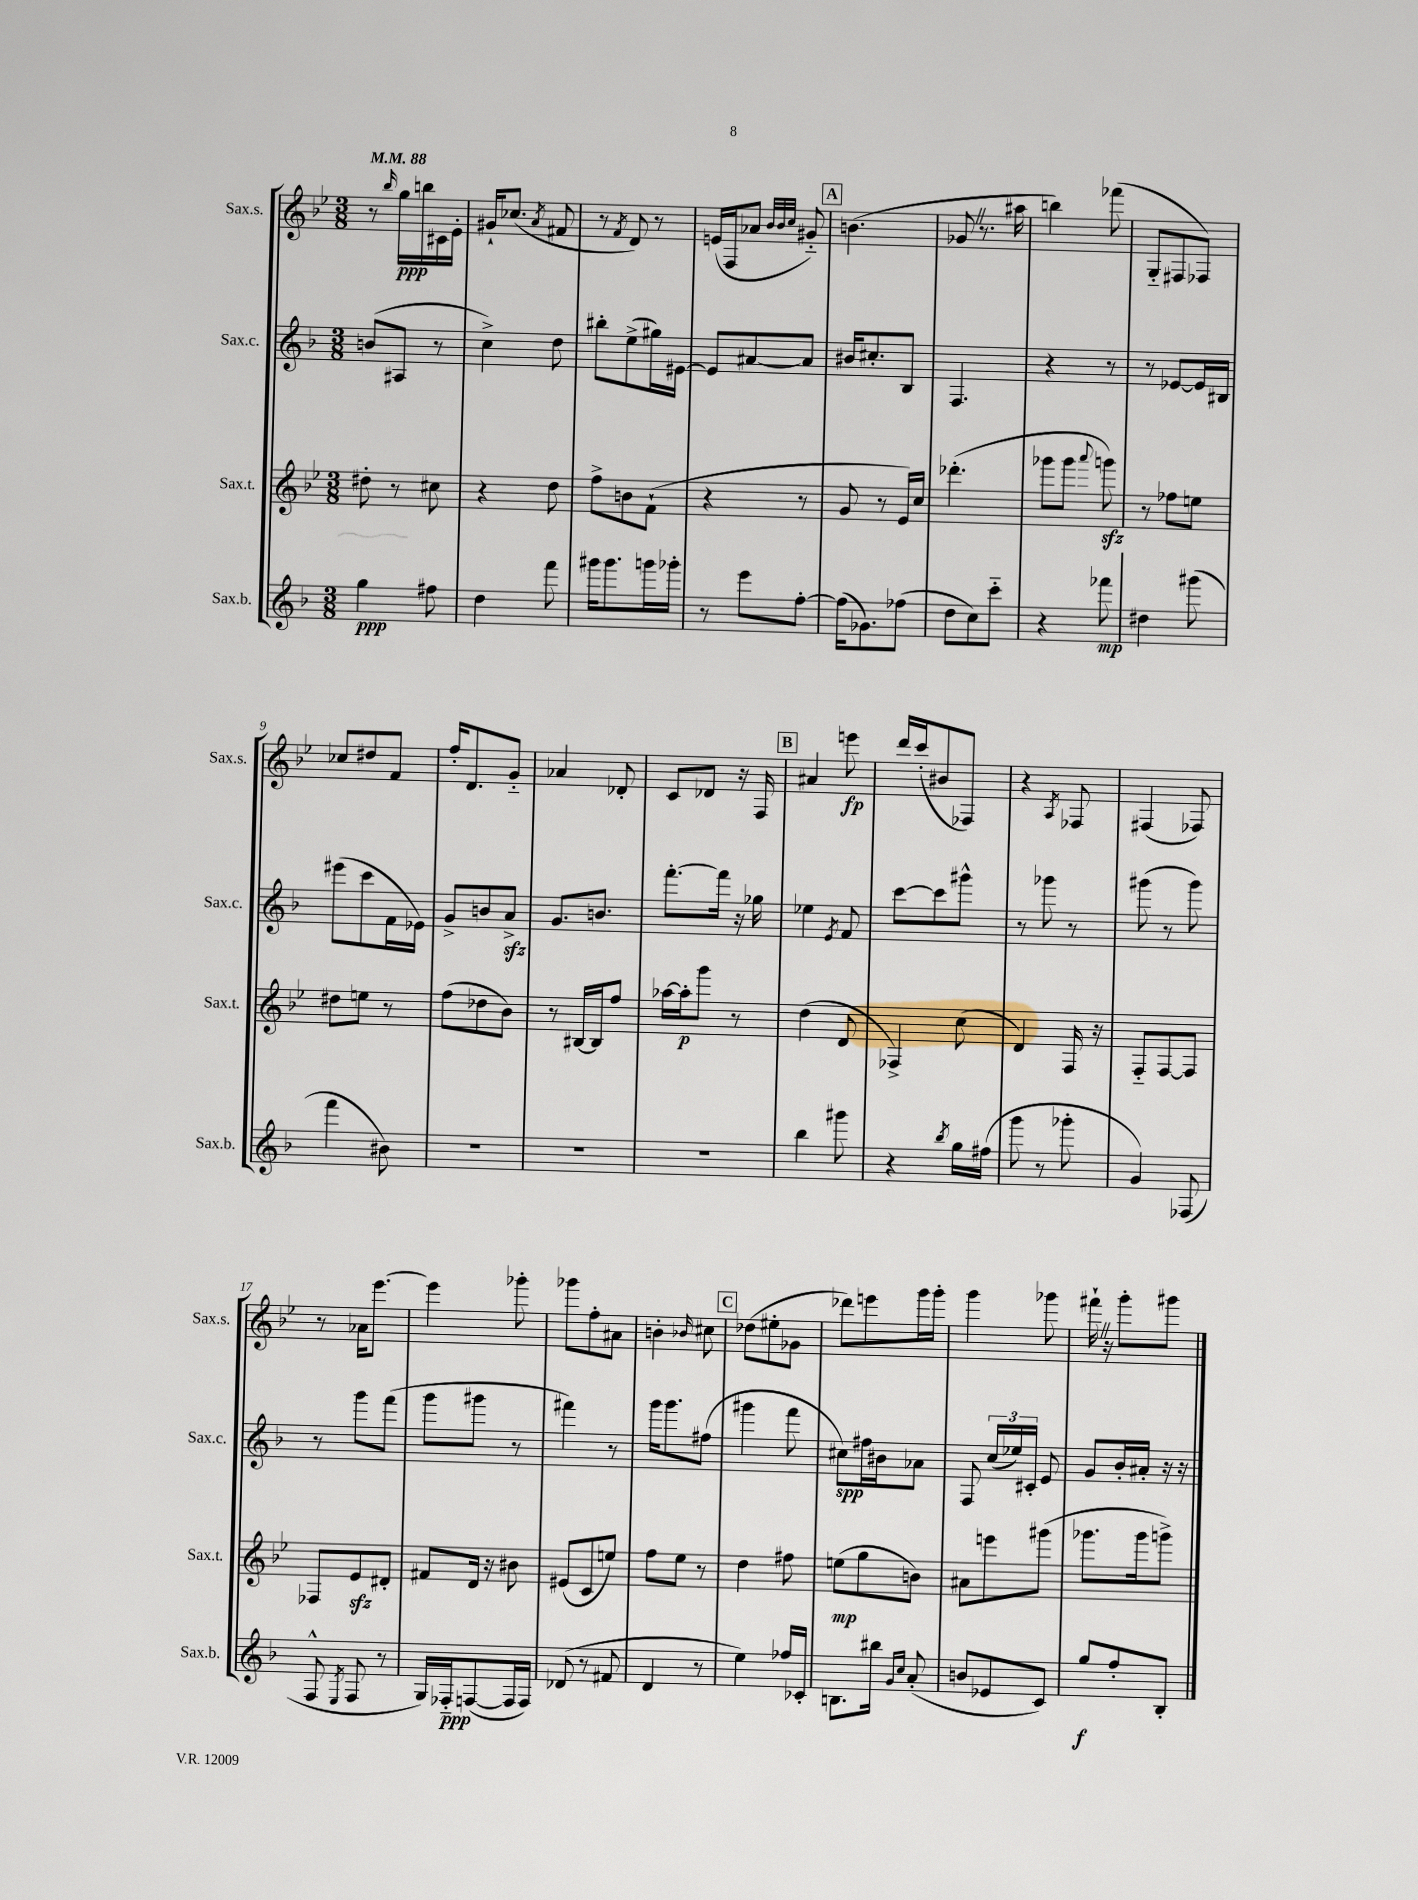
<<
\new StaffGroup <<
\new Staff = "s0" \with { instrumentName = "Sax.s." shortInstrumentName = "Sax.s." } {
    \clef treble \key bes \major \numericTimeSignature \time 3/8 \tempo 4 = 88
    \autoBeamOff r8 \grace { bes''16 } g''16[\ppp b''16 cis'16 ees'16]-. |
    gis'16[-! ces''8.]( \acciaccatura { a'8 } fis'8 |
    r8 \acciaccatura { f'8 } d'8) r8 |
    e'16[( f16 aes'8] \grace { bes'32[ bes'32 c''32] } gis'8-_) |
    \mark \markup { \box "A" } b'4.( |
    ges'8 \once \override BreathingSign.text = \markup { \musicglyph "scripts.caesura.straight" } \breathe r8. ais''16 |
    b''4) fes'''8( |
    g8[-_ fis8 fes8]) |
    ces''8[ dis''8 f'8] |
    f''16[-. d'8. g'8]-_ |
    aes'4 des'8-. |
    c'8[ des'8] r16 f16 |
    \mark \markup { \box "B" } ais'4 e'''8\fp |
    d'''16[ c'''16-.( bis'8 fes8]) |
    r4 \acciaccatura { a8 } fes8 |
    fis4( fes8) |
    r8 aes'16[ ees'''8.]~ |
    ees'''4 ges'''8-. |
    ges'''8[ f''8-. ais'8] |
    b'4-. \grace { bes'16 } cis''8 |
    \mark \markup { \box "C" } des''8[( eis''8-. ges'8] |
    des'''8[) e'''8 g'''16 g'''16]-. |
    g'''4 ges'''8 |
    fis'''16-! \once \override BreathingSign.text = \markup { \musicglyph "scripts.caesura.straight" } \breathe r16 g'''8[-. gis'''8] \bar "|." |
}
\new Staff = "s1" \with { instrumentName = "Sax.c." shortInstrumentName = "Sax.c." } {
    \clef treble \key f \major \numericTimeSignature \time 3/8
    \autoBeamOff b'8[( ais8] r8 |
    c''4->) d''8 |
    bis''8[-. e''8->( gis''16) eis'16]~ |
    eis'8[ ais'8~ ais'8] |
    \mark \markup { \box "A" } bis'16[ cis''8.-. bes8] |
    f4. |
    r4 r8 |
    r8 ees'8[~ ees'16 bis16] |
    eis'''8[( c'''8 f'16 ees'16]) |
    g'8[-> b'8 a'8]->\sfz |
    g'8.[ b'8.] |
    f'''8.[~-. f'''16] r16 ges''16 |
    \mark \markup { \box "B" } ees''4 \acciaccatura { e'8 } f'8 |
    c'''8[~ c'''8 gis'''8]-^ |
    r8 ges'''8 r8 |
    gis'''8( r8 gis'''8) |
    r8 g'''8[ f'''8]( |
    g'''8[ gis'''8] r8 |
    fis'''4) r8 |
    g'''16[ g'''8. fis''8]( |
    \mark \markup { \box "C" } gis'''4 f'''8 |
    cis''8[\spp) fis''16 bis'16 aes'8] |
    f8 \tuplet 3/2 { c''16[( ees''16) cis'16]-. } e'8 |
    g'8[ bes'16-. ais'16]-. r16 r16 \bar "|." |
}
\new Staff = "s2" \with { instrumentName = "Sax.t." shortInstrumentName = "Sax.t." } {
    \clef treble \key bes \major \numericTimeSignature \time 3/8
    \autoBeamOff dis''8-. r8 cis''8 |
    r4 d''8 |
    f''8[-> b'8 f'8]-!( |
    r4 r8 |
    \mark \markup { \box "A" } g'8 r8 ees'16[) c''16] |
    des'''4.-.( |
    ges'''8[ ges'''8] \appoggiatura { a'''8 } g'''8\sfz) |
    r8 fes''8[ e''8] |
    dis''8[ e''8] r8 |
    f''8[( des''8 bes'8]) |
    r8 bis16[~ bis16 f''8] |
    aes''16[~ aes''16-.\p g'''8] r8 |
    \mark \markup { \box "B" } d''4( d'8 |
    fes4->) c''8( |
    d'4) f16 r16 |
    f8[-_ f8~ f8] |
    fes8[ ees'8\sfz dis'8]-. |
    fis'8[ d'16] r16 bis'8 |
    eis'8[( c'8 e''8]) |
    f''8[ ees''8] r8 |
    \mark \markup { \box "C" } d''4 fis''8 |
    e''8[\mp( g''8 b'8]) |
    ais'8[ e'''8 gis'''8]( |
    ges'''8.[ ges'''16 g'''8]->) \bar "|." |
}
\new Staff = "s3" \with { instrumentName = "Sax.b." shortInstrumentName = "Sax.b." } {
    \clef treble \key f \major \numericTimeSignature \time 3/8
    \autoBeamOff g''4\ppp fis''8 |
    d''4 f'''8 |
    gis'''16[ gis'''8. g'''16 ges'''16]-. |
    r8 e'''8[ f''8]~-. |
    \mark \markup { \box "A" } f''16[( ges'8.) fes''8]( |
    d''8[ c''8) c'''8]-_ |
    r4 fes'''8\mp |
    dis''4 gis'''8( |
    f'''4 bis'8) |
    R4. |
    R4. |
    R4. |
    \mark \markup { \box "B" } bes''4 gis'''8 |
    r4 \acciaccatura { bes''8 } g''16[ fis''16]( |
    g'''8 r8 ges'''8-. |
    g'4) fes8( |
    f8-^ \acciaccatura { e8 } f8 r8 |
    g16[) fes16-_\ppp f8~( f16 f16]) |
    des'8( r8 fis'8 |
    d'4 r8 |
    \mark \markup { \box "C" } e''4) fes''16[ ces'16]-. |
    b8.[ bis''16] \grace { g'16[ c''16] } a'8-.( |
    b'8[ ees'8 c'8]) |
    g''8[\f f''8-. bes8]-. \bar "|." |
}
>>
>>
